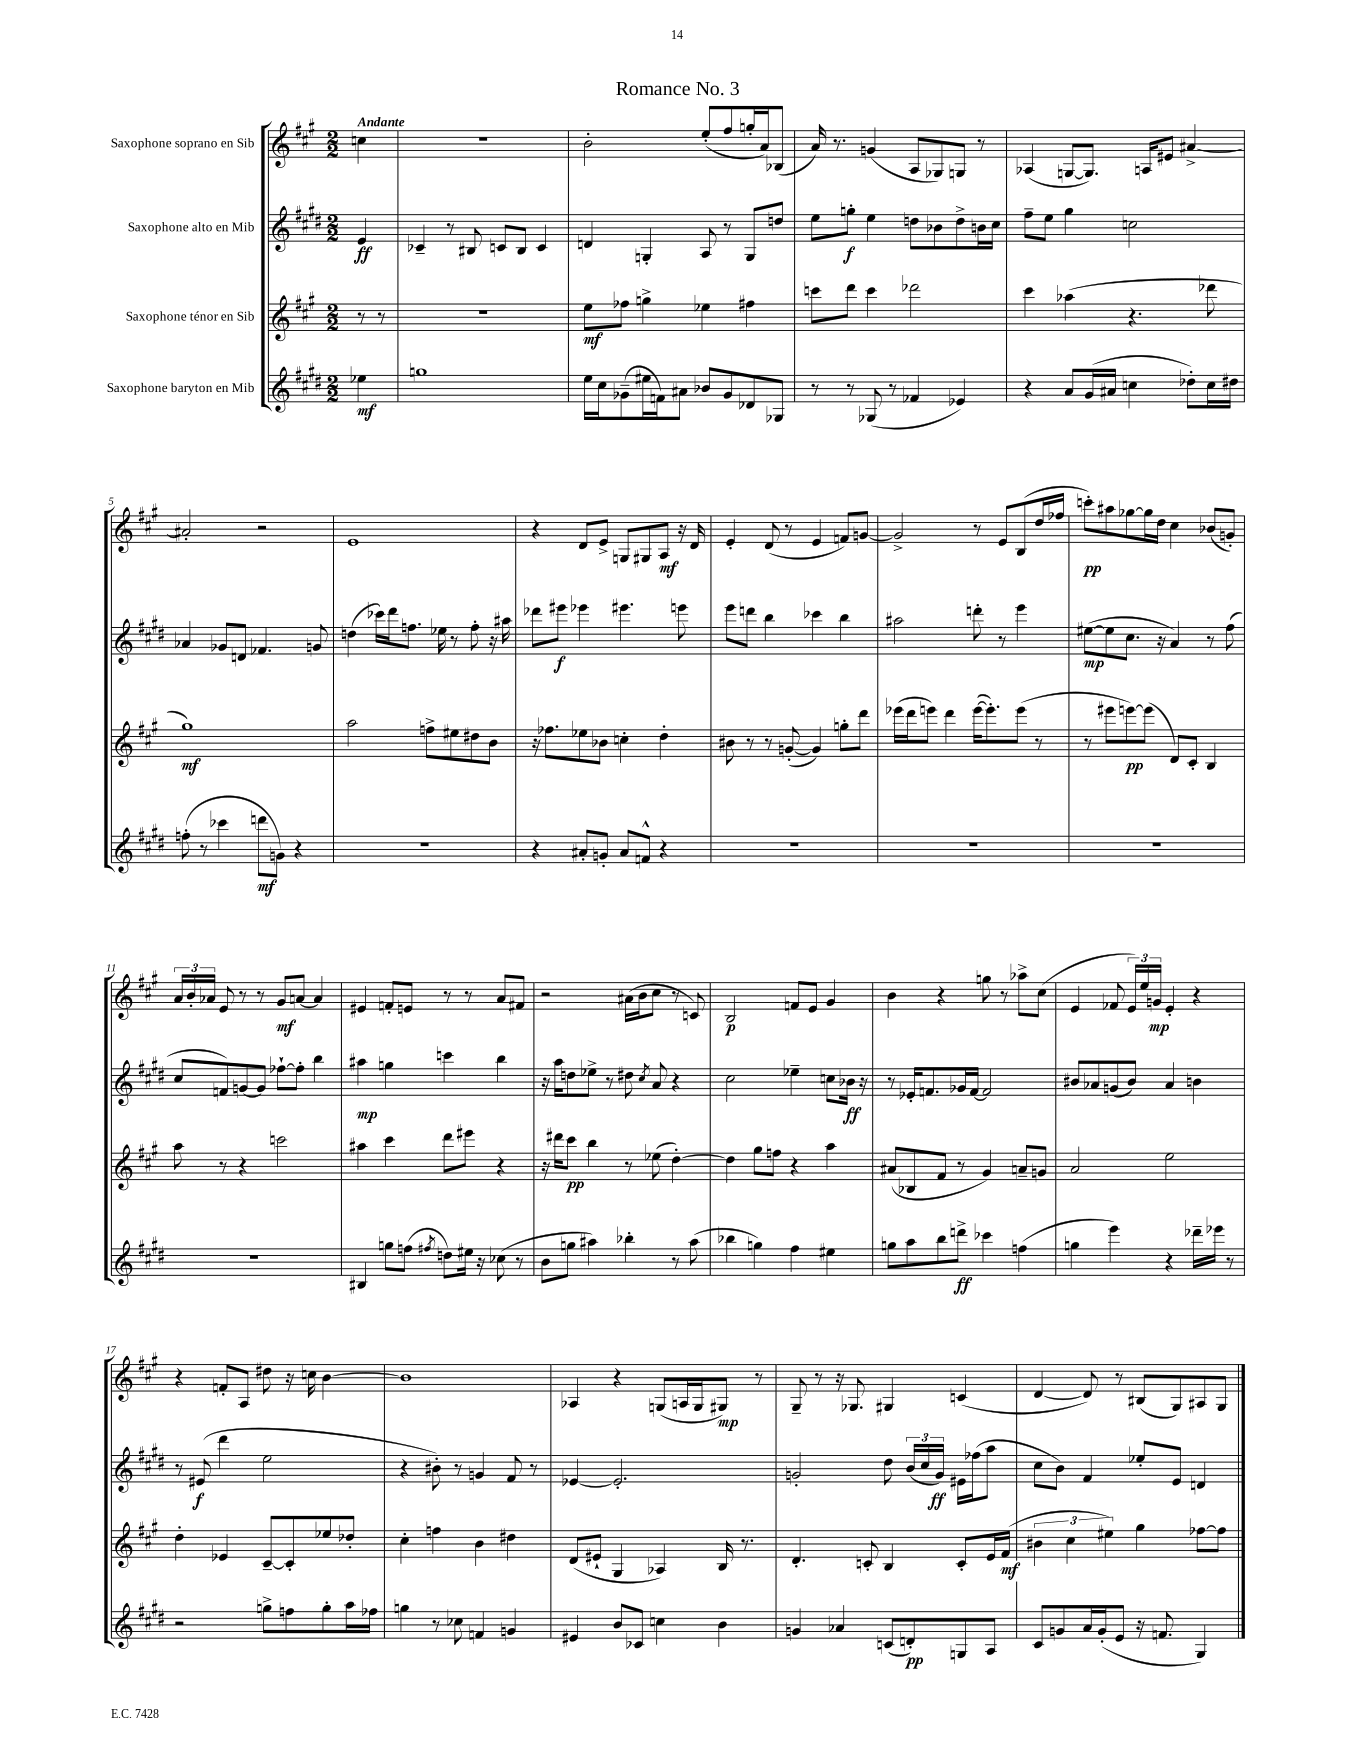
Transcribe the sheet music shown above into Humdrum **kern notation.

**kern	**kern	**kern	**kern
*staff4	*staff3	*staff2	*staff1
*clefG2	*clefG2	*clefG2	*clefG2
*k[f#c#g#d#]	*k[f#c#g#]	*k[f#c#g#d#]	*k[f#c#g#]
*M2/2	*M2/2	*M2/2	*M2/2
4ee-	8r	4e	4cc
.	8r	.	.
=	=	=	=
1gg	1r	4c-~	1r
.	.	8r	.
.	.	8B#	.
.	.	8c	.
.	.	8B#	.
.	.	4c	.
=	=	=	=
16ee	8ee	4d	2b'
16cc#	.	.	.
(8g-~	8ff-	.	.
16ee#	4gg^	4G'	.
16f)	.	.	.
8a#	.	.	.
8b-	4ee-	8A	(8ee'
8g-	.	8r	8ff#
8d-	4ff#	8G	16gg'
.	.	.	16a)
8G-	.	8dd	(8B-
=	=	=	=
8r	8ccc	8ee	16a)
.	.	.	8.r
8r	8ddd	8gg'	.
(8G-	4ccc	4ee	(4g
8r	.	.	.
4f-	2ddd-	8dd	8A
.	.	8b-	8G-)
4e-)	.	8dd^	8G
.	.	16b	8r
.	.	16cc#	.
=	=	=	=
4r	4ccc#	8ff#~	(4A-
.	.	8ee	.
8a	(4aa-	4gg#	[8G
(16g#	.	.	8.G])
16a#	.	.	.
4cc	4.r	2cc	.
.	.	.	16A
.	.	.	8e#
8dd-')	.	.	[4a#^
16cc	8ddd-	.	.
16dd#	.	.	.
=	=	=	=
(8ff'	1gg#)	4a-	2a#']
8r	.	.	.
4ccc-	.	8g-	.
.	.	8d	.
8ddd	.	4.f-	2r
8g)	.	.	.
4r	.	.	.
.	.	8g	.
=	=	=	=
1r	2aa	(4dd	1e
.	.	16ccc-)	.
.	.	16ddd#	.
.	.	8.ff	.
.	8ff^	.	.
.	.	16ee-	.
.	8ee#	8r	.
.	8dd#	8ff'	.
.	8b	16r	.
.	.	16aa#	.
=	=	=	=
4r	16r	8ddd-	4r
.	8.ff-	.	.
.	.	8eee#	.
8a#'	8ee-	4eee-	8d
8g'	8b-	.	8e^
8a#	4cc'	4.eee#	8G
8f^^	.	.	8G#
4r	4dd'	.	8A
.	.	8eee	16r
.	.	.	16d
=	=	=	=
1r	8b#	8eee	4e'
.	8r	8ddd	.
.	8r	4bb	(8d
.	([8g'	.	8r
.	4g])	4ccc-	4e
.	8gg'	4bb	8f)
.	8ddd	.	[8g
=	=	=	=
1r	(16eee-	2aa#	2g^]
.	16ddd	.	.
.	8eee)	.	.
.	4ddd	.	.
.	([16eee	8ddd'	8r
.	8.eee'])	.	.
.	.	8r	8e
.	(8eee	4eee	(8B
.	8r	.	16dd
.	.	.	16ff-
=	=	=	=
1r	8r	([8ee#	8ccc')
.	8eee#	8ee#]	8aa#
.	[8eee)	8.cc#	[8gg-
.	(8eee]	.	16gg-]
.	.	16r	16dd
.	8d)	4a)	4cc#
.	8c#'	.	.
.	4B	8r	(8b-
.	.	(8ff#	8g')
=	=	=	=
1r	8aa	8cc#	24a
.	.	.	24b'
.	.	.	24a-
.	8r	8f)	8e
.	4r	[8g	8r
.	.	8g]	8r
.	2ccc	[8ff-`	8g#
.	.	8ff-']	[8a
.	.	4bb	4a]
=	=	=	=
4B#	4aa#	4aa#	4e#
8gg	4ccc#	4gg	8f'
(8ff	.	.	8e
8qff#	.	.	.
8dd)	8ddd	4ccc	8r
16ee#	8eee#	.	8r
16r	.	.	.
(8cc-	4r	4bb	8a
8r	.	.	8f#
=	=	=	=
8b	16r	16r	2r
.	16ddd#	16aa	.
8gg	8ccc#	8dd	.
4aa#)	4bb	8ee-^	.
.	.	8r	.
4bb-'	8r	8dd#	(16a#
.	.	.	16b
.	.	8qcc#	.
.	(8ee-	8a	8cc#
8r	[4dd')	4r	8r
(8aa#	.	.	8c)
=	=	=	=
4bb-	4dd]	2cc#	2B
4gg)	8gg#	.	.
.	8ff	.	.
4ff#	4r	4ee-~	8f
.	.	.	8e
4ee#	4aa	8cc	4g#
.	.	16b-	.
.	.	16r	.
=	=	=	=
8gg	(8a#	8r	4b
8aa	8B-	16e-'	.
.	.	8.f	.
8bb	8f#	.	4r
8ddd^	8r	16g-	.
.	.	[16f	.
4ccc-	4g#)	2f]	8gg
.	.	.	8r
(4ff	8a~	.	8aa-^
.	8g	.	(8cc#
=	=	=	=
4gg	2a	8b#	4e
.	.	8a-	.
4eee)	.	(8g	8f-
.	.	8b#)	24e)
.	.	.	24ee
.	.	.	24g
4r	2ee	4a-	4e'
16ddd-~	.	4b	4r
16eee-	.	.	.
8r	.	.	.
=	=	=	=
2r	4dd'	8r	4r
.	.	(8e#	.
.	4e-	4ddd#	8f'
.	.	.	8A
8gg^	[8c#~	2ee	8dd#
8ff	8c#']	.	16r
.	.	.	16cc
8gg'	8ee-	.	[4b
16aa	8dd-'	.	.
16ff-	.	.	.
=	=	=	=
4gg	4cc#'	4r	1b]
8r	4ff	8b#')	.
8cc-	.	8r	.
4f	4b	4g	.
4g	4dd#	8f#	.
.	.	8r	.
=	=	=	=
4e#	(8d	[4e-	4A-
.	8e#`	.	.
8b	4G#	2.e-']	4r
8c-	.	.	.
4cc	4A-)	.	(8G
.	.	.	16A
.	.	.	16G
4b	16B	.	8G#)
.	8.r	.	.
.	.	.	8r
=	=	=	=
4g	4.d'	2g'	8G#~
.	.	.	8r
4a-	.	.	16r
.	.	.	8.G-
.	8c'	.	.
(8c	4B	8dd#	4G#
8d')	.	(24b	.
.	.	24cc#	.
.	.	24g)	.
8G	8c'	16e#	(4c
.	.	(16ff-	.
8A	16e	8aa	.
.	(16f#	.	.
=	=	=	=
8c#	6b#	8cc#	[4d
8g	.	8b)	.
.	6cc#	.	.
16a	.	4f#	8d])
(16g'	.	.	.
.	6ee#)	.	.
8e	.	.	8r
16r	4gg#	8ee-'	(8B#
8.f	.	.	.
.	.	8e	8G#)
4G#)	[8ff-	4d	8A#
.	8ff-]	.	8G#
==	==	==	==
*-	*-	*-	*-
